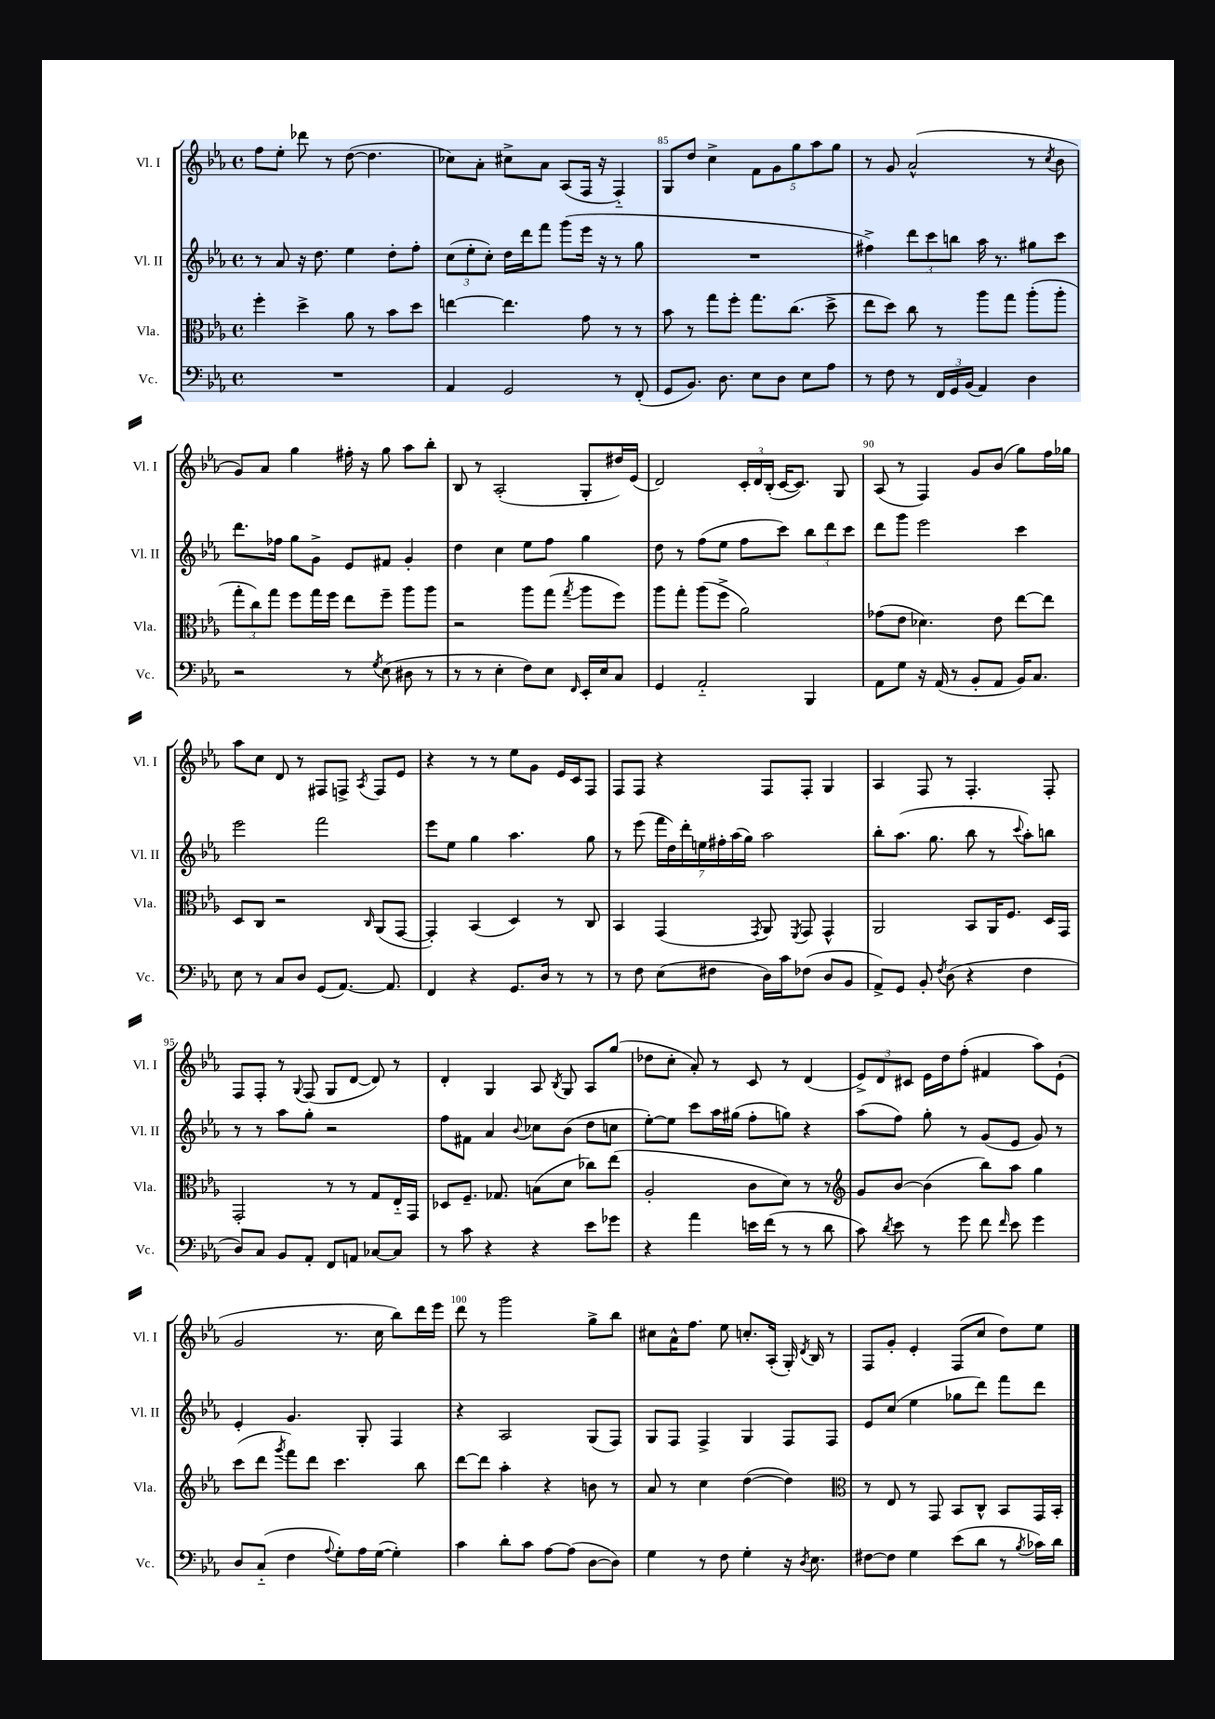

**kern	**kern	**kern	**kern
*part4	*part3	*part2	*part1
*staff4	*staff3	*staff2	*staff1
*I"Vc.	*I"Vla.	*I"Vl. II	*I"Vl. I
*I'Vc.	*I'Vla.	*I'Vl. II	*I'Vl. I
*clefF4	*clefC3	*clefG2	*clefG2
*k[b-e-a-]	*k[b-e-a-]	*k[b-e-a-]	*k[b-e-a-]
*M4/4	*M4/4	*M4/4	*M4/4
*met(c)	*met(c)	*met(c)	*met(c)
=83	=83	=83	=83
1r	4ff'\	8r	8ff\L
.	.	8a-/	8ee-'\J
.	4dd^\	16r	8ddd-X\
.	.	8.dd\	.
.	.	.	8r
.	8a-\	4ee-\	([8dd\
.	8r	.	4.dd\]
.	8b-\L	8dd'\L	.
.	8dd\J	8ff'\J	.
=84	=84	=84	=84
4AA-/	[4een\	(12cc\L	8cc-X\L)
.	.	12ee-'\	.
.	.	.	8a-'\J
.	.	12cc'\J)	.
2GG/	4.ee\]	16dd\LL	8cc#X^\L
.	.	16ddd\J	.
.	.	8fff\J	8a-\J
.	.	(8ggg\L	(8A-/L
.	8g\	16eee-\Jk	16F/Jk
.	.	16r	16r
8r	8r	8r	4F/)
(8FF'/	8r	8gg\	.
=85	=85	=85	=85
8GG/L	8b-\	1r	8G/L
8.BB-/J)	8r	.	8dd/J
.	8gg\L	.	4cc^\
8.D\	.	.	.
.	8ff'\J	.	.
8E-\L	8.gg\L	.	10f\L
.	.	.	10g\
8D\J	.	.	.
.	(8.cc\J	.	.
.	.	.	10gg\
8E-\L	.	.	.
.	.	.	10aa-\
8A-\J	8dd^\	.	.
.	.	.	10gg\J
=86	=86	=86	=86
8r	8ee-\L	4ff#X^\)	8r
8F\	8dd\J)	.	8g/
8r	8cc\	12ddd\L	(2a-^^/
.	.	12ccc\	.
24FF/LL	8r	.	.
24GG/	.	12bbn\J	.
(24BB-/JJ	.	.	.
4AA-/)	8aa-\L	16aa-\	.
.	.	8.r	.
.	8gg\J	.	.
4D\	(8aa-'\L	8gg#X\L	8r
.	.	.	8qcc/
.	8aa-'\J	8ccc\J	8b-\
!!LO:LB:g=z
=87	=87	=87	=87
2r	12gg'\L	8.ddd\L	8g/L)
.	12cc\)	.	.
.	.	.	8a-/J
.	12gg\J	.	.
.	.	16ff-X\Jk	.
.	8ff\L	8gg\L	4gg\
.	16gg\L	8g^\J	.
.	16ff\JJ	.	.
8r	8ee-\L	8e-/L	16ff#X'\
.	.	.	16r
8qG/	.	.	.
(8E-\	8ff~\J	8f#X/J	8gg\
8D#X\	8aa-\L	4g'/	8aa-\L
8r	8aa-\J	.	8bb-'\J
=88	=88	=88	=88
8r	2r	4dd\	8B-/
8r	.	.	8r
4E-'\	.	4cc\	(2A-'/
8F\L)	8aa-\L	8ee-\L	.
8E-\J	(8gg\J	8ff\J	.
16qqFF/	8qgg/	.	.
16EE-'/LL	8aa-\L	4gg\	8G'/L
16E-/J	.	.	.
8C/J	8ff\J)	.	16dd#X/L)
.	.	.	(16e-/JJ
=89	=89	=89	=89
4GG/	8aa-\L	8dd\	2d/)
.	8gg'\J	8r	.
2AA-/	(8aa-\L	(8ff\L	.
.	8ff^\J	8ee-\J	.
.	2a-\)	8ff\L	24c'/LL
.	.	.	24d/
.	.	.	(24B-'/JJ
.	.	8ccc\J)	[16c/KL
.	.	.	8.c/J])
4BBB-/	.	12bb-\L	.
.	.	12ddd\	.
.	.	.	8G/
.	.	12ccc\J	.
=90	=90	=90	=90
8AA-\L	(8g-X\L	8ddd\L	(8A-/
8G\J	8e-\J	8ggg\J	8r
16r	4.d-X\)	2eee-\	4F/)
(16AA-/	.	.	.
8r	.	.	.
8BB-'/L	.	.	8g/L
8AA-/J	8e-\	.	(8b-/J
16BB-/KL)	[8ee-\L	4ccc\	8gg\L)
8.C/J	.	.	.
.	8ee-\J]	.	16ff\L
.	.	.	16gg-X\JJ
!!LO:LB:g=z
=91	=91	=91	=91
8E-\	8D/L	2eee-\	8aa-\L
8r	8C/J	.	8cc\J
8C/L	2r	.	8d/
8D/J	.	.	8r
(8GG/L	.	2fff\	8F#X/L
[8.AA-/J)	.	.	8Fn^/J
.	16qqC/	.	8qA-/
.	(8AA-/L	.	8F/L
8.AA-/]	.	.	.
.	[8GG/J	.	8e-/J
=92	=92	=92	=92
4FF/	4GG'/])	8eee-\L	4r
.	.	8ee-\J	.
4r	(4BB-/	4gg\	8r
.	.	.	8r
8.GG/L	4D/)	4.aa-\	8ee-\L
.	.	.	8g\J
16D/Jk	.	.	.
8r	8r	.	16e-/LL
.	.	.	16c/J
8r	8C/	8gg\	8F/J
=93	=93	=93	=93
8r	4BB-/	8r	8F/L
8F\	.	(8eee-\	8F/J
(8E-\L	(4GG/	28fff\LL	4r
.	.	28dd\)	.
.	.	28ddd'\	.
.	.	28een\	.
8F#X\J	.	.	.
.	.	28ff#X'\	.
.	.	(28aa-\	.
.	.	28gg\JJ)	.
.	8qGG/	.	.
16D\LL)	8AA-/)	2aa-\	8F/L
16c\J	.	.	.
.	8qFF/	.	.
(8F-X\J	8GG/	.	8F'/J
8D/L	4GG^^/	.	4G/
8BB-/J	.	.	.
=94	=94	=94	=94
8AA-^/L)	2AA-/	8bb-'\L	4A-/
8GG/J	.	(8.aa-\J	.
8BB-'/	.	.	8F/
.	.	8.gg\	.
8qF/	.	.	.
(8D\	.	.	8r
4r	8BB-/L	8bb-\	4.F'/
.	16AA-/K	8r	.
.	8.F/J	.	.
.	.	8qqccc/	.
4F\	.	8aa-'\L)	.
.	16D/LL	8bbn\J	8F'/
.	16GG/JJ	.	.
!!LO:LB:g=z
=95	=95	=95	=95
8D/L)	2GG'/	8r	8F/L
8C/J	.	8r	8F'/J
8BB-/L	.	8aa-\L	8r
.	.	.	8qqG/
8AA-'/J	.	8gg'\J	(8F/
8FF/L	8r	2r	8G/L
8AAn/J	8r	.	[8d/J
[8C-X/L	8G/L	.	8d/])
8C-/J]	16E-/L	.	8r
.	16GG/JJ	.	.
=96	=96	=96	=96
8r	8D-X/L	8ff\L	4d'/
8c\	8.F~/J	8f#X\J	.
4r	.	4a-/	4G/
.	8.G-X/	.	.
.	.	8qqb-/	.
4r	(8Bn\L	8cc-X\L	8A-/
.	.	.	8qB-/
.	8d\J	(8b-\J	8G/
8e-\L	8cc-X\L)	8dd\L	8A-/L
8g-X\J	(8ee-\J	8ccn\J	(8gg/J
=97	=97	=97	=97
4r	2A-'/	[8ee-'\L)	8dd-X\L
.	.	8ee-\J]	8cc'\J
4a-\	.	8ccc\L	8a-'/)
.	.	16aa-\L	8r
.	.	(16gg#X\JJ	.
16en\LL	8c\L	8ff'\L	8c/
(16f\JJ	.	.	.
8r	8d\J)	8ggn\J)	8r
8r	8r	4r	(4d/
8d\	8r	.	.
=98	=98	=98	=98
*	*clefG2	*	*
8c\)	8g/L	(8aa-\L	12e-^/L)
.	.	.	12d/
8qd/	.	.	.
8e-\	[8b-/J	8ff\J)	.
.	.	.	12c#X/J
8r	(4b-\]	8gg'\	16e-\LL
.	.	.	16dd\J
8g\	.	8r	(8ff'\J
8f\	8bb-\L)	(8g/L	4f#X/
16qqf/	.	.	.
8e-\	8aa-\J	8e-/J	.
4g\	4gg\	8g/)	8aa-\L)
.	.	8r	(8e-`\J
!!LO:LB:g=z
=99	=99	=99	=99
8D/L	(8ccc\L	4e-'/	2g/
(8C/J	8ddd\J	.	.
.	8qggg/	.	.
4F\	8fff\L)	4.g/	.
.	8ddd\J	.	.
8qqA-/	.	.	.
8G'\L)	4.ccc\	.	8.r
16A-\L	.	8G'/	.
([16G\JJ	.	.	16cc\
4G'\])	.	4F/	8bb-\L)
.	8bb-\	.	16ddd\L
.	.	.	16eee-\JJ
=100	=100	=100	=100
4c\	[8ddd\L	4r	8ddd\
.	8ddd\J]	.	8r
8d'\L	4aa-'\	2A-/	2ggg\
8c\J	.	.	.
[8A-\L	4r	.	.
(8A-\J]	.	.	.
[8D\L	8bn\	(8G/L	8gg^\L
8D\J])	8r	8F/J)	8bb-\J
=101	=101	=101	=101
4G\	8a-/	8G/L	8cc#X\L
.	8r	8F/J	16a-^^\K
.	.	.	8.ff\J
8r	4cc\	4F^/	.
8F\	.	.	8ee-\
4G'\	([4dd\	4G/	8.ccn'/L
.	.	.	(16A-'/Jk
16r	4dd\])	8F/L	16G'/)
8qD/	.	.	8qd/
8.E-\	.	.	16B-/
.	.	8F/J	8r
=102	=102	=102	=102
*	*clefC3	*	*
[8F#X\L	8r	8e-/L	8F/L
8F#\J]	8E-/	(8cc/J	8g'/J
4G\	8r	4ee-\	4e-'/
.	8GG/	.	.
(8e-\L	8BB-/L	8gg-X\L	(8F/L
8d\J	8C^^/J	8ddd\J)	8cc/J
8r	8BB-/L	8fff\L	8dd\L)
8qB-/	.	.	.
16c-X\LL)	16GG/L	8ddd\J	8ee-\J
16d\JJ	16BB-'/JJ	.	.
==	==	==	==
*-	*-	*-	*-
